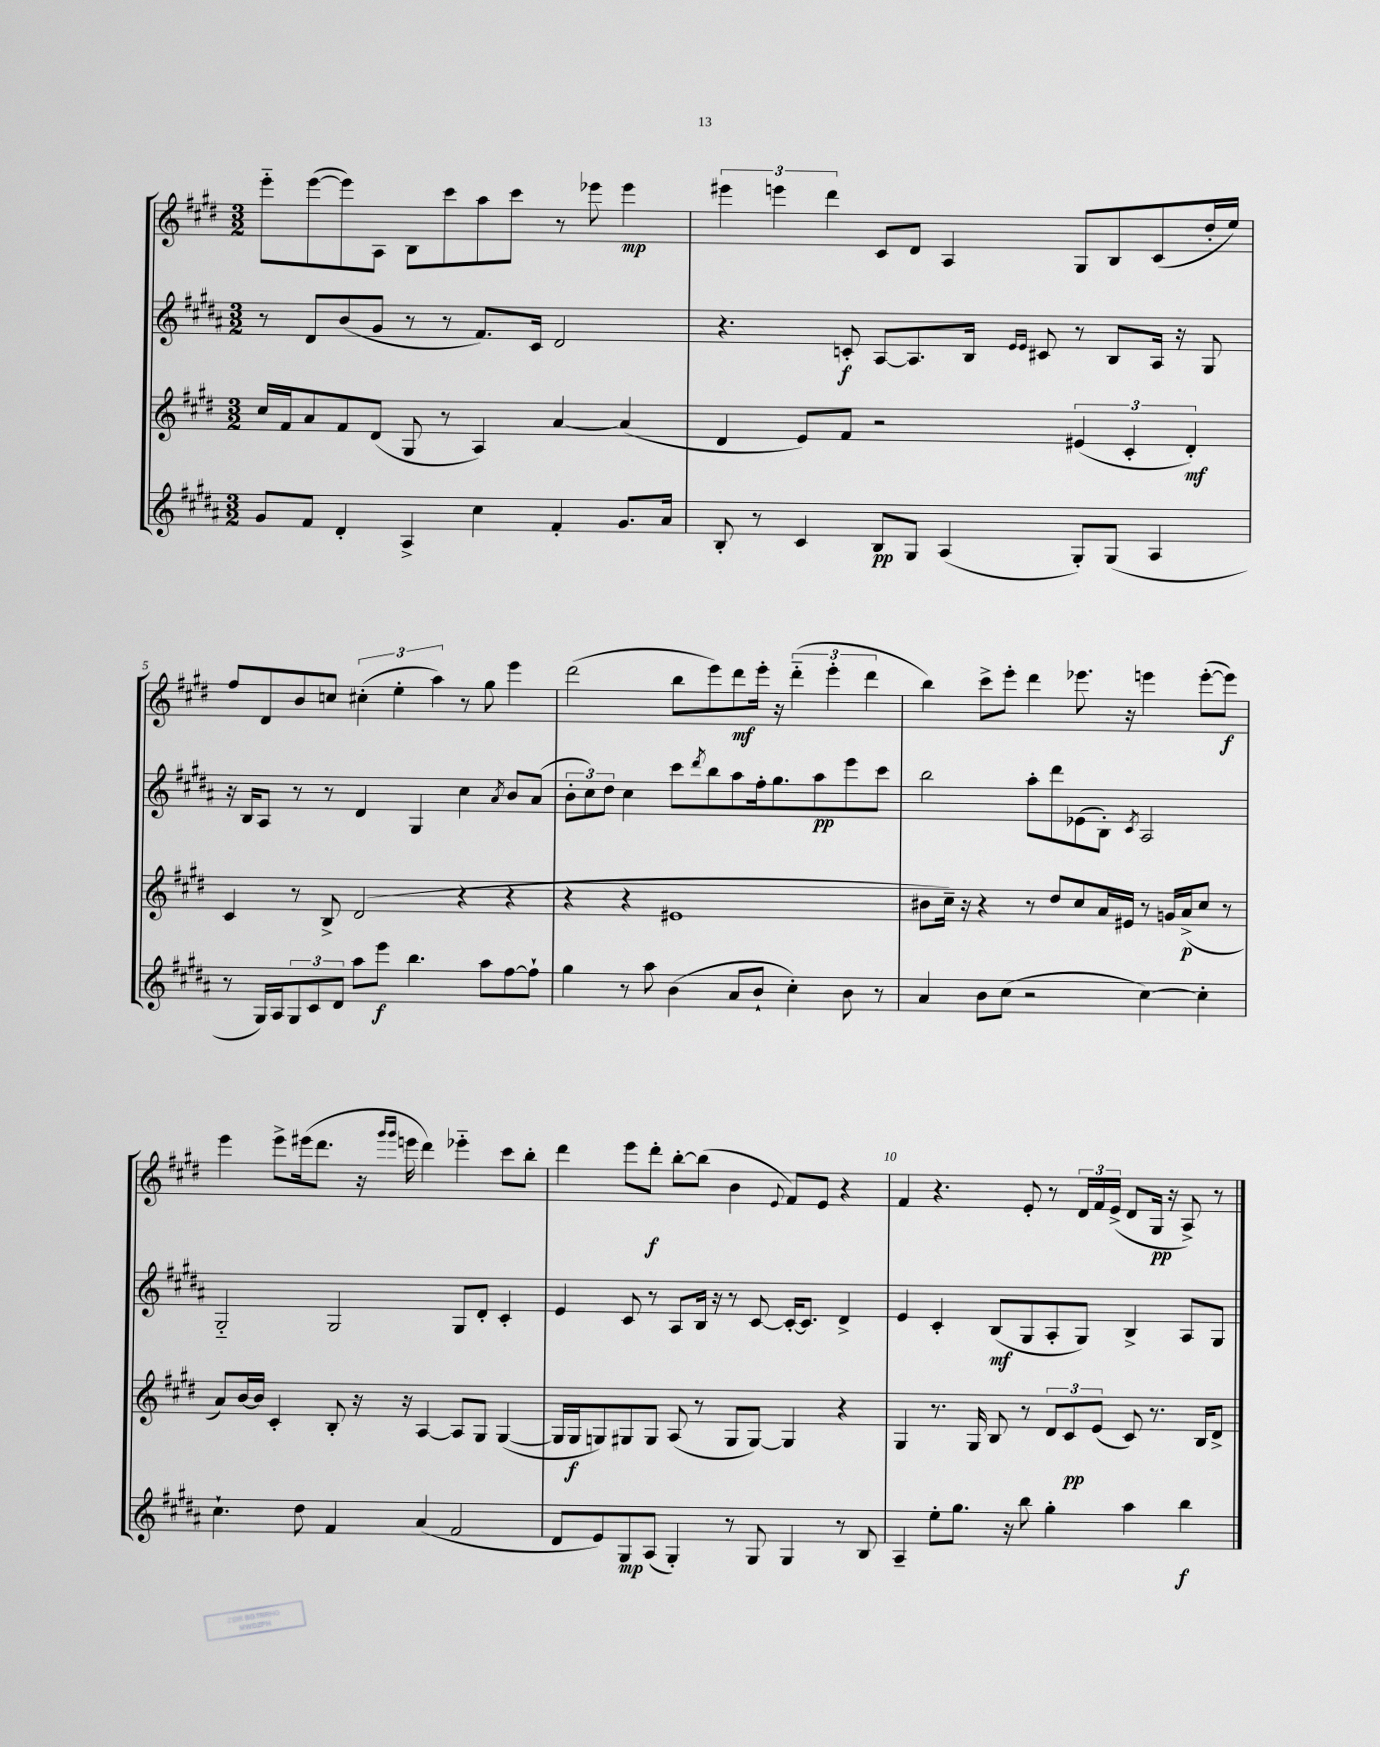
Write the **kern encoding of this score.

**kern	**kern	**kern	**kern
*staff4	*staff3	*staff2	*staff1
*clefG2	*clefG2	*clefG2	*clefG2
*k[f#c#g#d#a#]	*k[f#c#g#d#]	*k[f#c#g#d#a#]	*k[f#c#g#d#]
*M3/2	*M3/2	*M3/2	*M3/2
8g#	16cc#	8r	8eee'~
.	16f#	.	.
8f#	8a	8d#	([8eee
4d#'	8f#	(8b	8eee])
.	(8d#	8g#	8A
4A#^	8G#	8r	8B
.	8r	8r	8ccc#
4cc#	4A)	8.f#)	8aa
.	.	.	8ccc#
.	.	16c#	.
4f#'	[4a	2d#	8r
.	.	.	8eee-
8.g#	(4a]	.	4eee-
16a#	.	.	.
=	=	=	=
8B'	4d#	4.r	6eee#
8r	.	.	.
.	.	.	6eee
4c#	8e)	.	.
.	.	.	6ddd#
.	8f#	8c'	.
8B	2r	[8A#	8c#
8G#	.	8.A#]	8d#
(4A#	.	.	4A
.	.	16B	.
.	.	16qqe	.
.	.	16qqe	.
.	.	8c#	.
8G#')	(6e#	8r	8G#
(8G#	.	8B	8B
.	6c#'	.	.
4A#	.	16A#	(8c#
.	.	16r	.
.	6d#')	.	.
.	.	8G#	16dd#'
.	.	.	16ee)
=	=	=	=
8r	4c#	16r	8ff#
.	.	16B	.
16G#)	.	8A#	8d#
16A#	.	.	.
12G#	8r	8r	8b
12c#	.	.	.
.	8B^	8r	8cc
12d#	.	.	.
8aa#	(2d#	4d#	(6cc#'
8eee	.	.	.
.	.	.	6ee'
4.bb	.	4G#	.
.	.	.	6aa)
.	4r	4cc#	8r
8aa#	.	.	8gg#
.	.	8qa#	.
[8ff#	4r	8b	4eee
8ff#`]	.	(8a#	.
=	=	=	=
4gg#	4r	12b'	(2ddd#
.	.	12cc#)	.
.	.	12dd#	.
8r	4r	4cc#	.
8aa#	.	.	.
(4b	1e#	8ccc#	8bb
.	.	8qddd#	.
.	.	8bb	8eee)
8a#	.	8aa#	8ddd#
8b`	.	16ff#'	16eee'
.	.	8.gg#	16r
4cc#')	.	.	(6ddd#'~
.	.	8aa#	.
.	.	.	6eee'
8b	.	8eee	.
.	.	.	6ddd#
8r	.	8ccc#	.
=	=	=	=
4a#	8b#	2bb	4bb)
.	16cc#~)	.	.
.	16r	.	.
8b	4r	.	8ccc#^
(8cc#	.	.	8eee'
2r	8r	8aa#'	4ddd#
.	8dd#	8ddd#	.
.	8cc#	(8e-	8.eee-
.	16a	8B')	.
.	16e#	.	16r
.	.	8qc#	.
[4cc#)	8r	2A#	4eee
.	16g	.	.
.	(16a^	.	.
4cc#']	8cc#	.	([8eee'
.	8r	.	8eee])
=	=	=	=
4.cc#`	8a)	2G#'~	4eee
.	[16b	.	.
.	16b]	.	.
.	4c#'	.	8eee^
8dd#	.	.	(16eee#
.	.	.	8.ddd#
4f#	8B'	2G#	.
.	16r	.	16r
.	.	.	16qqggg#
.	.	.	16qqggg#
.	16r	.	16eee
(4a#	[4A	.	4ddd#)
2f#	8A]	8G#	4eee-'~
.	8G#	8d#'	.
.	([4G#	4c#'	8ccc#
.	.	.	8bb'
=	=	=	=
8d#	16G#]	4e	4ddd#
.	16G#	.	.
8e)	8G)	.	.
8G#	8G#	8c#	8eee
(8A#	8G#	8r	8ddd#'
4G#')	(8A	8A#	[8bb'
.	8r	16B	(8bb]
.	.	16r	.
8r	8G#	8r	4b
8G#	[8G#)	[8c#	.
.	.	.	8qqe
4G#	4G#]	16c#'_	8f#)
.	.	8.c#]	.
.	.	.	8e
8r	4r	4d#^	4r
8B	.	.	.
=	=	=	=
4A#~	4G#	4e	4f#
8ee'	8.r	4c#'	4.r
8.gg#	.	.	.
.	16G#	.	.
.	8B	(8B	.
16r	.	.	.
8bb	8r	8G#	8e'
4gg#'	12d#	8A#'	8r
.	12c#	.	.
.	.	8G#)	24d#
.	(12e	.	24f#
.	.	.	(24e^
4aa#	8c#)	4B^	8d#
.	8.r	.	16G#
.	.	.	16r
4bb	.	8A#	8A^)
.	16B	.	.
.	8d#^	8G#	8r
==	==	==	==
*-	*-	*-	*-
